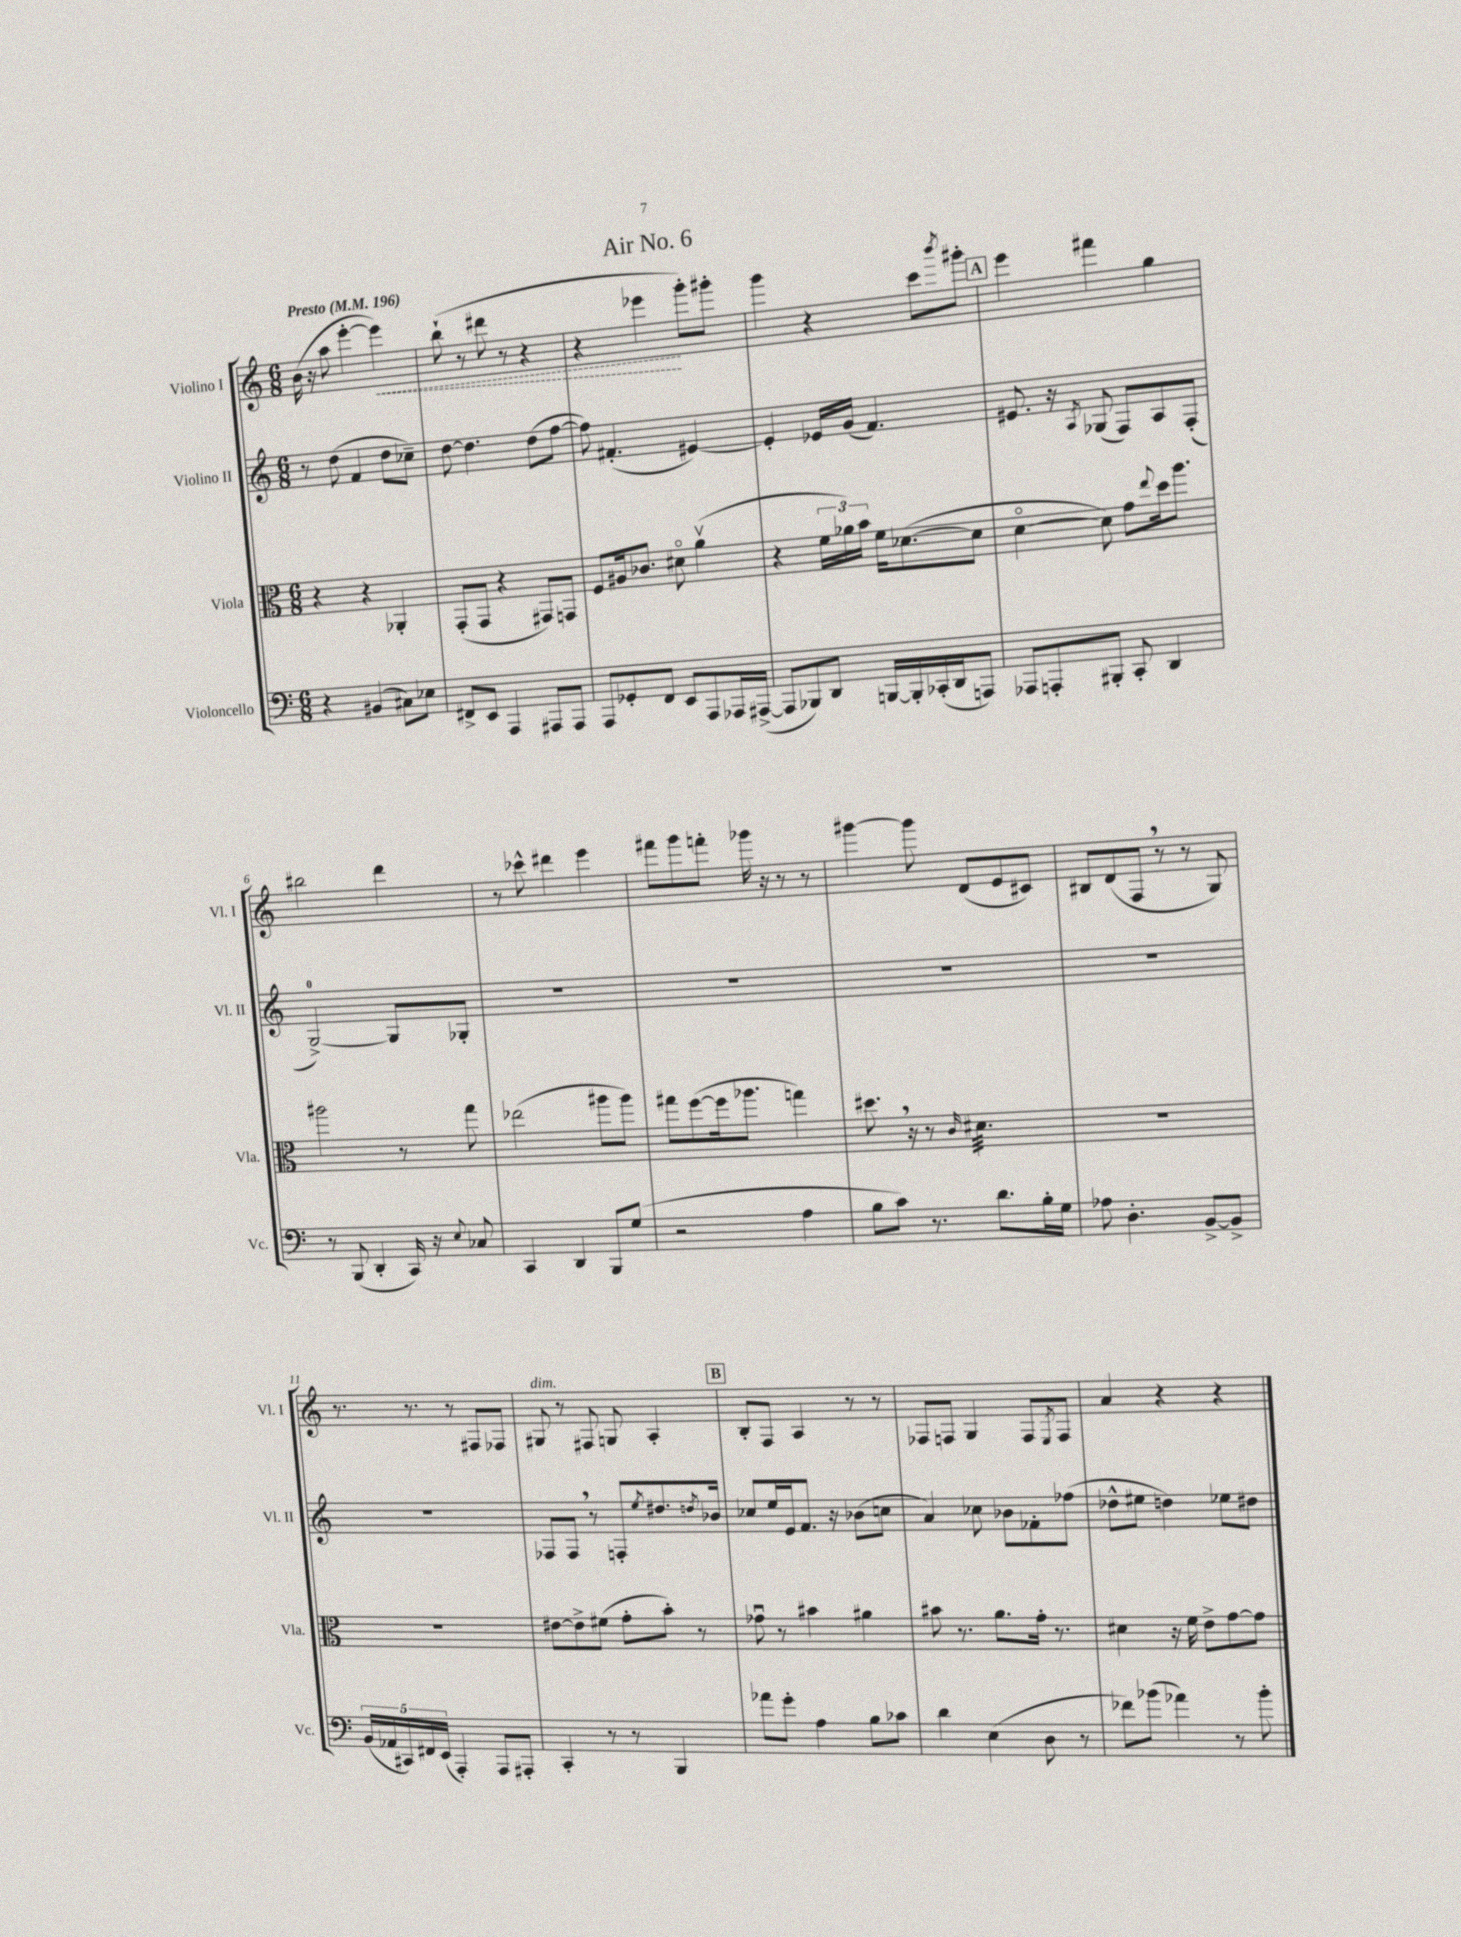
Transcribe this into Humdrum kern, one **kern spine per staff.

**kern	**kern	**kern	**kern
*staff4	*staff3	*staff2	*staff1
*clefF4	*clefC3	*clefG2	*clefG2
*k[]	*k[]	*k[]	*k[]
*M6/8	*M6/8	*M6/8	*M6/8
*MM196	*MM196	*MM196	*MM196
4r	4r	8r	(16b
.	.	.	16r
.	.	(8dd	8aa
(4BB#	4r	4f	[4eee'
8C#)	4AA-'	8dd	4eee])
8E-	.	8cc-~)	.
=	=	=	=
8FF#^	(8GG'	[8dd	(8bb`
8EE	8GG	4.dd]	8r
4AAA	4r	.	8ddd#
.	.	.	8r
8AAA#	8GG#)	(8dd	4r
8AAA#	8GG	[8ff	.
=	=	=	=
8AAA	8F	8ff])	4r
8GG-'	16A#	(4.f#'	.
.	8.c-	.	.
8FF	.	.	4eee-
8EE	8d#o	.	.
8AAA	(4av	[4e#)	8ggg')
16AAA-	.	.	8ggg#'
([16AAA#^	.	.	.
=	=	=	=
8AAA#]	4r	4e#']	4ggg
8BBB-)	.	.	.
8DD	24f	16e-	4r
.	24a-)	.	.
.	.	(16g	.
.	24b	.	.
[16BBB	16f	4.f)	.
16BBB']	([8.d-	.	.
(16CC-'	.	.	8ccc
16DD	.	.	.
.	.	.	8qbbb
8AAA)	8d-]	.	8ggg#'
=	=	=	=
8AAA-	[4do	8.e#	4eee
8AAA'	.	.	.
.	.	16r	.
.	.	8qA	.
8BBB#'	8d])	(8G-	4fff#
8CC'	8g	8F)	.
.	8qqee	.	.
4DD	16dd	8A	4gg
.	8.aa	.	.
.	.	(8F'	.
=	=	=	=
8r	2aa#	[2G^)	2bb#
(8BBB	.	.	.
4DD'	.	.	.
16CC)	8r	8G]	4ddd
16r	.	.	.
8qqE	.	.	.
8C-	8gg	8G-'	.
=	=	=	=
4CC	(2ee-	2.r	8r
.	.	.	8ccc-^^
4DD	.	.	4ddd#
8BBB	8aa#	.	4eee
(8G	8aa#)	.	.
=	=	=	=
2r	8gg#	2.r	8fff#
.	([8ff	.	8ggg
.	16ff]	.	8fff'
.	8.aa-	.	.
.	.	.	16ggg-
.	.	.	16r
4A	4gg)	.	8r
.	.	.	8r
=	=	=	=
8B	8.dd#	2.r	[4ggg#
8c)	.	.	.
.	16r	.	.
8.r	8r	.	8ggg#]
.	16qqc	.	.
.	4.d#	.	(8d
8.d	.	.	.
.	.	.	8e
16B'	.	.	8c#)
16G	.	.	.
=	=	=	=
8A-	2.r	2.r	8B#
4.D'	.	.	(8d
.	.	.	8F
.	.	.	8r
[8BB^	.	.	8r
8BB^]	.	.	8G)
=	=	=	=
(20BB	2.r	2.r	8.r
20AA-	.	.	.
20CC#)	.	.	.
20FF#	.	.	.
.	.	.	8.r
(20EE	.	.	.
4AAA')	.	.	.
.	.	.	8r
8AAA	.	.	8F#
8AAA#'	.	.	8F-
=	=	=	=
4CC'	[8e#	8F-	8G#
.	8e#^]	8F-	8r
8r	(8f#	8r	8F#
8r	8g'	8F'	8G
.	.	8qee	.
4BBB	8b')	8.dd#	4A'
.	8r	.	.
.	.	8qdd	.
.	.	16b-	.
=	=	=	=
8a-	8g-u	8cc-	8B'
8g'	8r	16ee	8F
.	.	16e	.
4A	4b#	8.f	4A
.	.	16r	.
8B	4a#	(8b-	8r
8c-	.	8cc	8r
=	=	=	=
4d	8b#	4a)	8F-
.	8.r	.	8F
(4E	.	8cc-	4G
.	8.a	.	.
.	.	8b-	.
8D	16g'	8f-'	8F
.	8.r	.	.
.	.	.	8qE
8r	.	(8ff-	8F
=	=	=	=
8f-)	4d#	8dd-^^	4a
(8b-	.	8ee#	.
4a-)	16r	4dd)	4r
.	16f	.	.
.	8e^	.	.
8r	[8g	8ee-	4r
8b-'	8g]	8dd#	.
==	==	==	==
*-	*-	*-	*-
